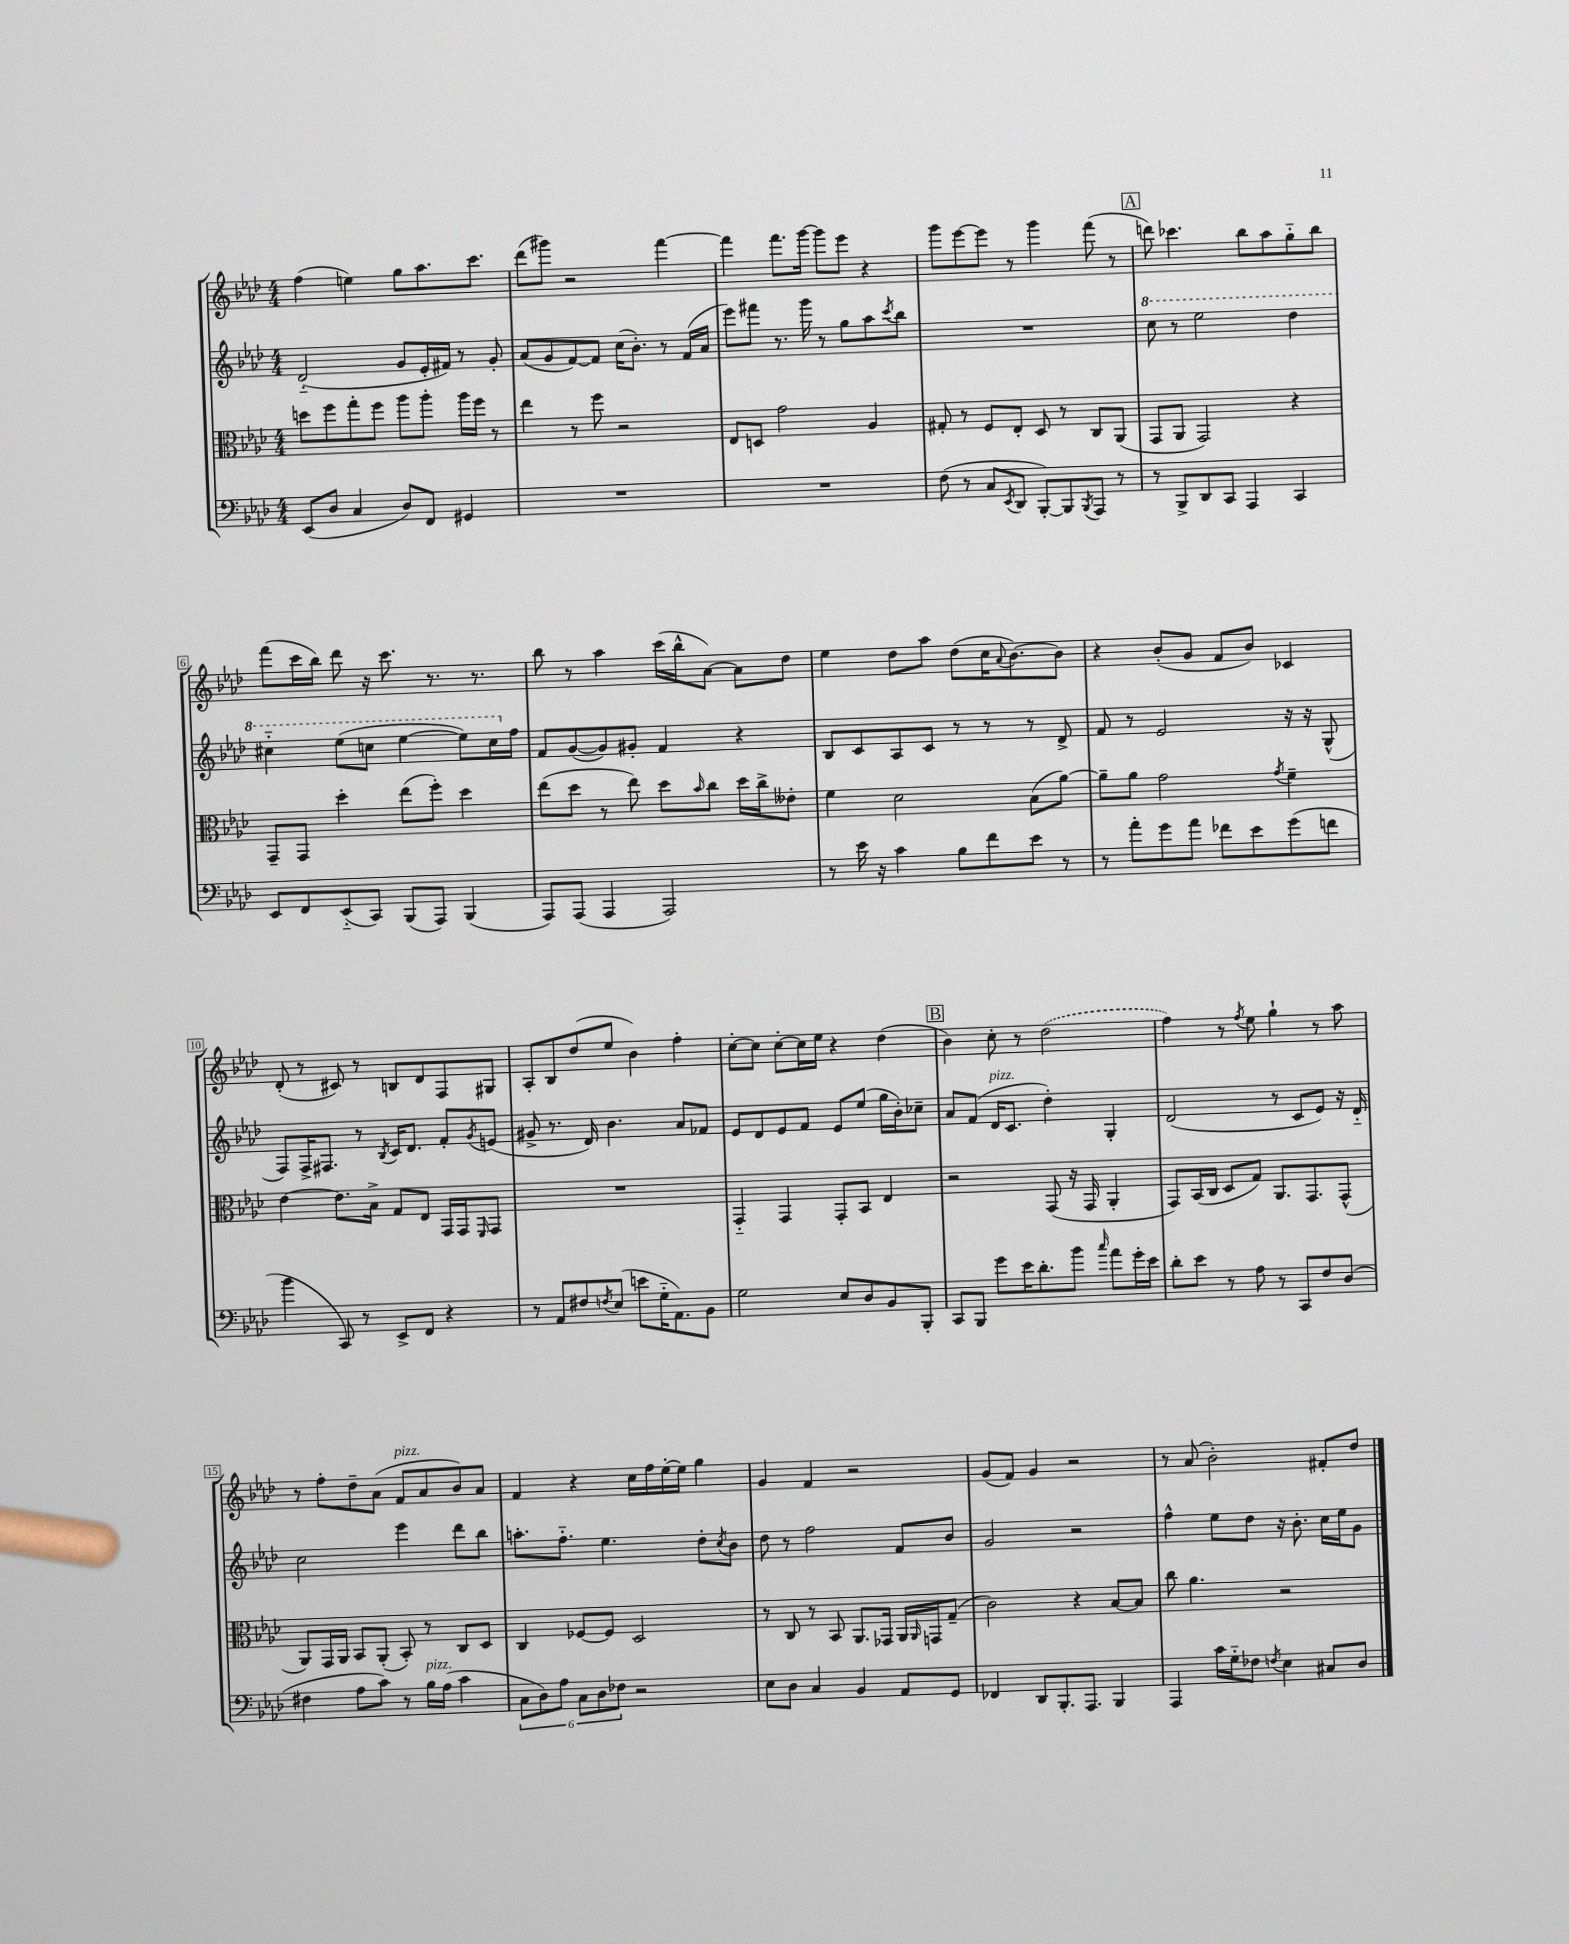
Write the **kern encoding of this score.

**kern	**kern	**kern	**kern
*part4	*part3	*part2	*part1
*staff4	*staff3	*staff2	*staff1
*clefF4	*clefC3	*clefG2	*clefG2
*k[b-e-a-d-]	*k[b-e-a-d-]	*k[b-e-a-d-]	*k[b-e-a-d-]
*M4/4	*M4/4	*M4/4	*M4/4
=1	=1	=1	=1
(8EE-/L	8ddn\L	(2d-/	(4ff\
8D-/J	8ff\	.	.
4C/	8gg'\	.	4een\)
.	8ff\J	.	.
8D-/L)	8aa-\L	8g/L	8gg\L
8FF/J	8aa-'\J	16e-'/L	8.aa-\
.	.	16f#X/JJ)	.
4GG#X/	16aa-\LL	8r	.
.	16ff\JJ	.	8.ccc\J
.	8r	8g'/	.
=2	=2	=2	=2
1r	4ee-\	(8a-/L	(8ddd-\L
.	.	8g/	8ggg#X\J)
.	8r	[8f/)	2r
.	8ff\	8f/J]	.
.	2r	(16cc\KL	.
.	.	8.b-'\J)	.
.	.	8r	[4fff\
.	.	(16f/LL	.
.	.	16a-/JJ	.
=3	=3	=3	=3
1r	8E-/L	8eee-\L)	4fff\]
.	8Dn/J	8fff#X\J	.
.	2g\	8.r	8.fff\L
.	.	16ggg\	[16ggg\Jk
.	.	8r	8ggg\L]
.	.	8gg\L	8eee-\J
.	4A-/	8aa-\	4r
.	.	8qccc/	.
.	.	8bb-\J	.
=4	=4	=4	=4
(8F\	8G#X'/	1r	8ggg\L
8r	8r	.	[8eee-\
8C/L	8F/L	.	8eee-\J]
8qEE-/	.	.	.
8DD-/J	8E-'/J	.	8r
[8BBB-'/L)	8D-/	.	4ggg\
8BBB-/]	8r	.	.
8qBBB-/	.	.	.
8AAA-/J	8C/L	.	(8fff\
8r	(8AA-/J	.	8r
!!LO:REH:place=s1:t=A
=5	=5	=5	=5
*	*	*8va	*
8r	8GG/L	8ccc\	8dddn\)
8BBB-^/L	8AA-/J	8r	4.ccc-X\
8DD-/	2GG/)	2eee-\	.
8CC/J	.	.	.
4AAA-/	.	.	8bb-\L
.	.	.	8aa-\
4CC/	4r	4ddd-\	8gg\
.	.	.	8bb-\J
!!LO:LB:g=z
=6	=6	=6	=6
8EE-/L	8GG~/L	4ccc#X\	(8fff\L
8FF/	8GG/J	.	16ccc\L
.	.	.	16bb-\JJ)
(8EE-/	4dd-'\	(8eee-\L	8ddd-\
8CC/J)	.	8cccn\J	16r
.	.	.	8.ccc\
(8BBB-/L	(8ee-\L	[4eee-\	.
8AAA-/J)	8ff'\J)	.	8.r
(4BBB-/	4dd-\	8eee-\L])	.
.	.	.	8.r
.	.	16ccc\L	.
*	*	*X8va	*
.	.	16ff\JJ	.
=7	=7	=7	=7
8AAA-/L)	(8ee-\L	8f/L	8bb-\
(8AAA-/J	8dd-\J	([8g/	8r
4AAA-/	8r	8g/])	4aa-\
.	8ee-\)	8g#X'/J	.
2AAA-/)	8dd-\L	4f/	(16ccc\LL
.	.	.	16bb-^^\J
.	16qqb-/	.	.
.	8cc\J	.	[8a-\J)
.	16dd-\LL	4r	8a-\L]
.	16cc^\J	.	.
.	8e--X'\J	.	8dd-\J
=8	=8	=8	=8
8r	4f\	8B-/L	4ee-\
16e-\	.	8c/	.
16r	.	.	.
4c\	2d-\	8A-/	8dd-\L
.	.	8c/J	8aa-\J
8B-\L	.	8r	(8dd-\L
8f\	.	8r	16cc\K
.	.	.	8qqa-/
.	.	.	[8.b-\)
8e-\J	(8B-\L	8r	.
8r	[8a-\J)	8d-^/	8b-\J]
=9	=9	=9	=9
8r	8a-~\L]	8f/	4r
8a-'\L	8a-\J	8r	.
8g\	2g\	2e-/	(8b-'/L
8a-\J	.	.	8g/J
8f-X\L	.	.	8f/L
8e-\	.	.	8b-/J)
.	8qg/	.	.
(8g\	4f~\	16r	4c-X/
.	.	16r	.
8fn\J	.	(8G^^/	.
!!LO:LB:g=z
=10	=10	=10	=10
4b-\	[4e-\	8F/L)	(8d-'/
.	.	16F^/K	8r
.	.	8.F#X/J	.
8CC/)	8.e-\L]	.	8c#X/)
8r	.	8r	8r
.	16B-^\Jk	.	.
.	.	8qB-/	.
8EE-^/L	8G/L	16c/KL	8Bn/L
.	.	8.d-/J	.
8FF/J	8E-/J	.	8d-/
4r	16GG/LL	8f'/L	8F/
.	16GG/J	.	.
.	16qqFF/	8qg/	.
.	8GG/J	(8en/J	8G#X/J
=11	=11	=11	=11
8r	1r	8g#X^/	8A-'/L
8AA-/L	.	8.r	8B-/
8F#X/	.	.	(8dd-/
.	.	16d-/)	.
8qFn/	.	.	.
(8E-/J	.	4.b-\	8ee-/J
8en\L	.	.	4b-\)
16G\K	.	.	.
8.AA-\)	.	.	.
.	.	8a-/L	4ff'\
8BB-\J	.	8f-X/J	.
=12	=12	=12	=12
2G\	4GG/	8e-/L	[8cc'\L
.	.	8d-/	8cc\J]
.	4GG/	8e-/	[8cc'\L
.	.	8f/J	16cc\L]
.	.	.	16ee-\JJ
8E-/L	8GG'/L	8e-/L	4r
8D-/	8BB-/J	(8ee-/J	.
8BB-/	4E-/	16gg\LL	(4dd-\
.	.	16b-'\J)	.
8BBB-'/J	.	8cc-X~\J	.
!!LO:REH:place=s1:t=B
=13	=13	=13	=13
8CC/L	2r	8a-/L	4b-\)
8BBB-/J	.	(8f/J	.
!	!	!LO:TX:a:i:t=pizz.	!
8g\L	.	16d-/KL	8cc'\
.	.	8.c/J	.
16e-\K	.	.	8r
8.d-'\	.	.	.
.	(8GG/	4dd-'\)	(2dd-\
8b-\J	16r	.	.
.	16GG/	.	.
16qqcc/	.	.	.
8a-\L	4AA-'/	4G'/	.
16g'\L	.	.	.
16e-\JJ	.	.	.
=14	=14	=14	=14
8d-'\L	8GG/L)	(2d-/	4ff\)
8e-\J	(16BB-/L	.	.
.	16C/JJ	.	.
8r	8D-/L	.	8r
.	.	.	8qff/
8A-\	8G/J)	.	8ee-\
8r	8.AA-/L	8r	4gg`\
8CC/L	.	8c/L	.
.	8.GG/	.	.
8F/	.	8e-/J)	8r
(8D-/J	(8GG^^/J	16r	8aa-\
.	.	16d-/	.
!!LO:LB:g=z
=15	=15	=15	=15
4F#X\	8AA-/L)	2cc\	8r
.	16GG/L	.	8ff'\L
.	16AA-/JJ	.	.
8A-\L	8BB-/L	.	8dd-~\
8c\J)	(8AA-'/J	.	(8a-\J
!	!	!	!LO:TX:a:i:t=pizz.
8r	8BB-'/)	4eee-\	8f/L
!LO:TX:a:i:t=pizz.	!	!	!
16B-\LL	8r	.	8a-/
(16A-\JJ	.	.	.
4c\	8C/L	8ddd-\L	8b-/)
.	8D-/J	8bb-\J	8a-/J
=16	=16	=16	=16
12C\L	4C/	8.aan'\L	4f/
12D-\)	.	.	.
12A-\J	.	.	.
.	.	8.ff\J	.
12C\L	[8F-X/L	.	4r
12D-\	.	.	.
.	8F-/J]	4.ee-\	.
12F-X\J	.	.	.
2r	2D-/	.	16cc\LL
.	.	.	16ff\
.	.	.	[16ee-'\
.	.	.	16ee-\JJ]
.	.	8dd-'\L	4gg\
.	.	8qcc/	.
.	.	8b-\J	.
=17	=17	=17	=17
8E-\L	8r	8dd-\	4g/
8D-\J	8C/	8r	.
4C/	8r	2ff\	4f/
.	8BB-/	.	.
4BB-/	8.AA-/L	.	2r
.	16GG-X/Jk	.	.
8AA-/L	16AA-/LL	8f/L	.
.	16qqAA-/	.	.
.	16GGn/J	.	.
8GG/J	(8G~/J	8b-/J	.
=18	=18	=18	=18
4FF-X/	2c\)	2g/	(8g/L
.	.	.	8f/J)
8DD-/L	.	.	4g/
8.BBB-'/	.	.	.
.	4r	2r	2r
8.AAA-/J	.	.	.
4BBB-/	[8B-/L	.	.
.	8B-/J]	.	.
=19	=19	=19	=19
4AAA-/	8cc\	4ff^^\	8r
.	4.a-\	.	(8a-/
16c\LL	.	8ee-\L	2b-'\)
16G\J	.	.	.
8F-X\J	.	8dd-\J	.
8qFn/	.	.	.
4E-\	2r	16r	.
.	.	8.b-'\	.
8C#X/L	.	16cc\LL	8f#X'/L
.	.	16ee-\J	.
8D-/J	.	8g\J	8dd-/J
==	==	==	==
*-	*-	*-	*-
